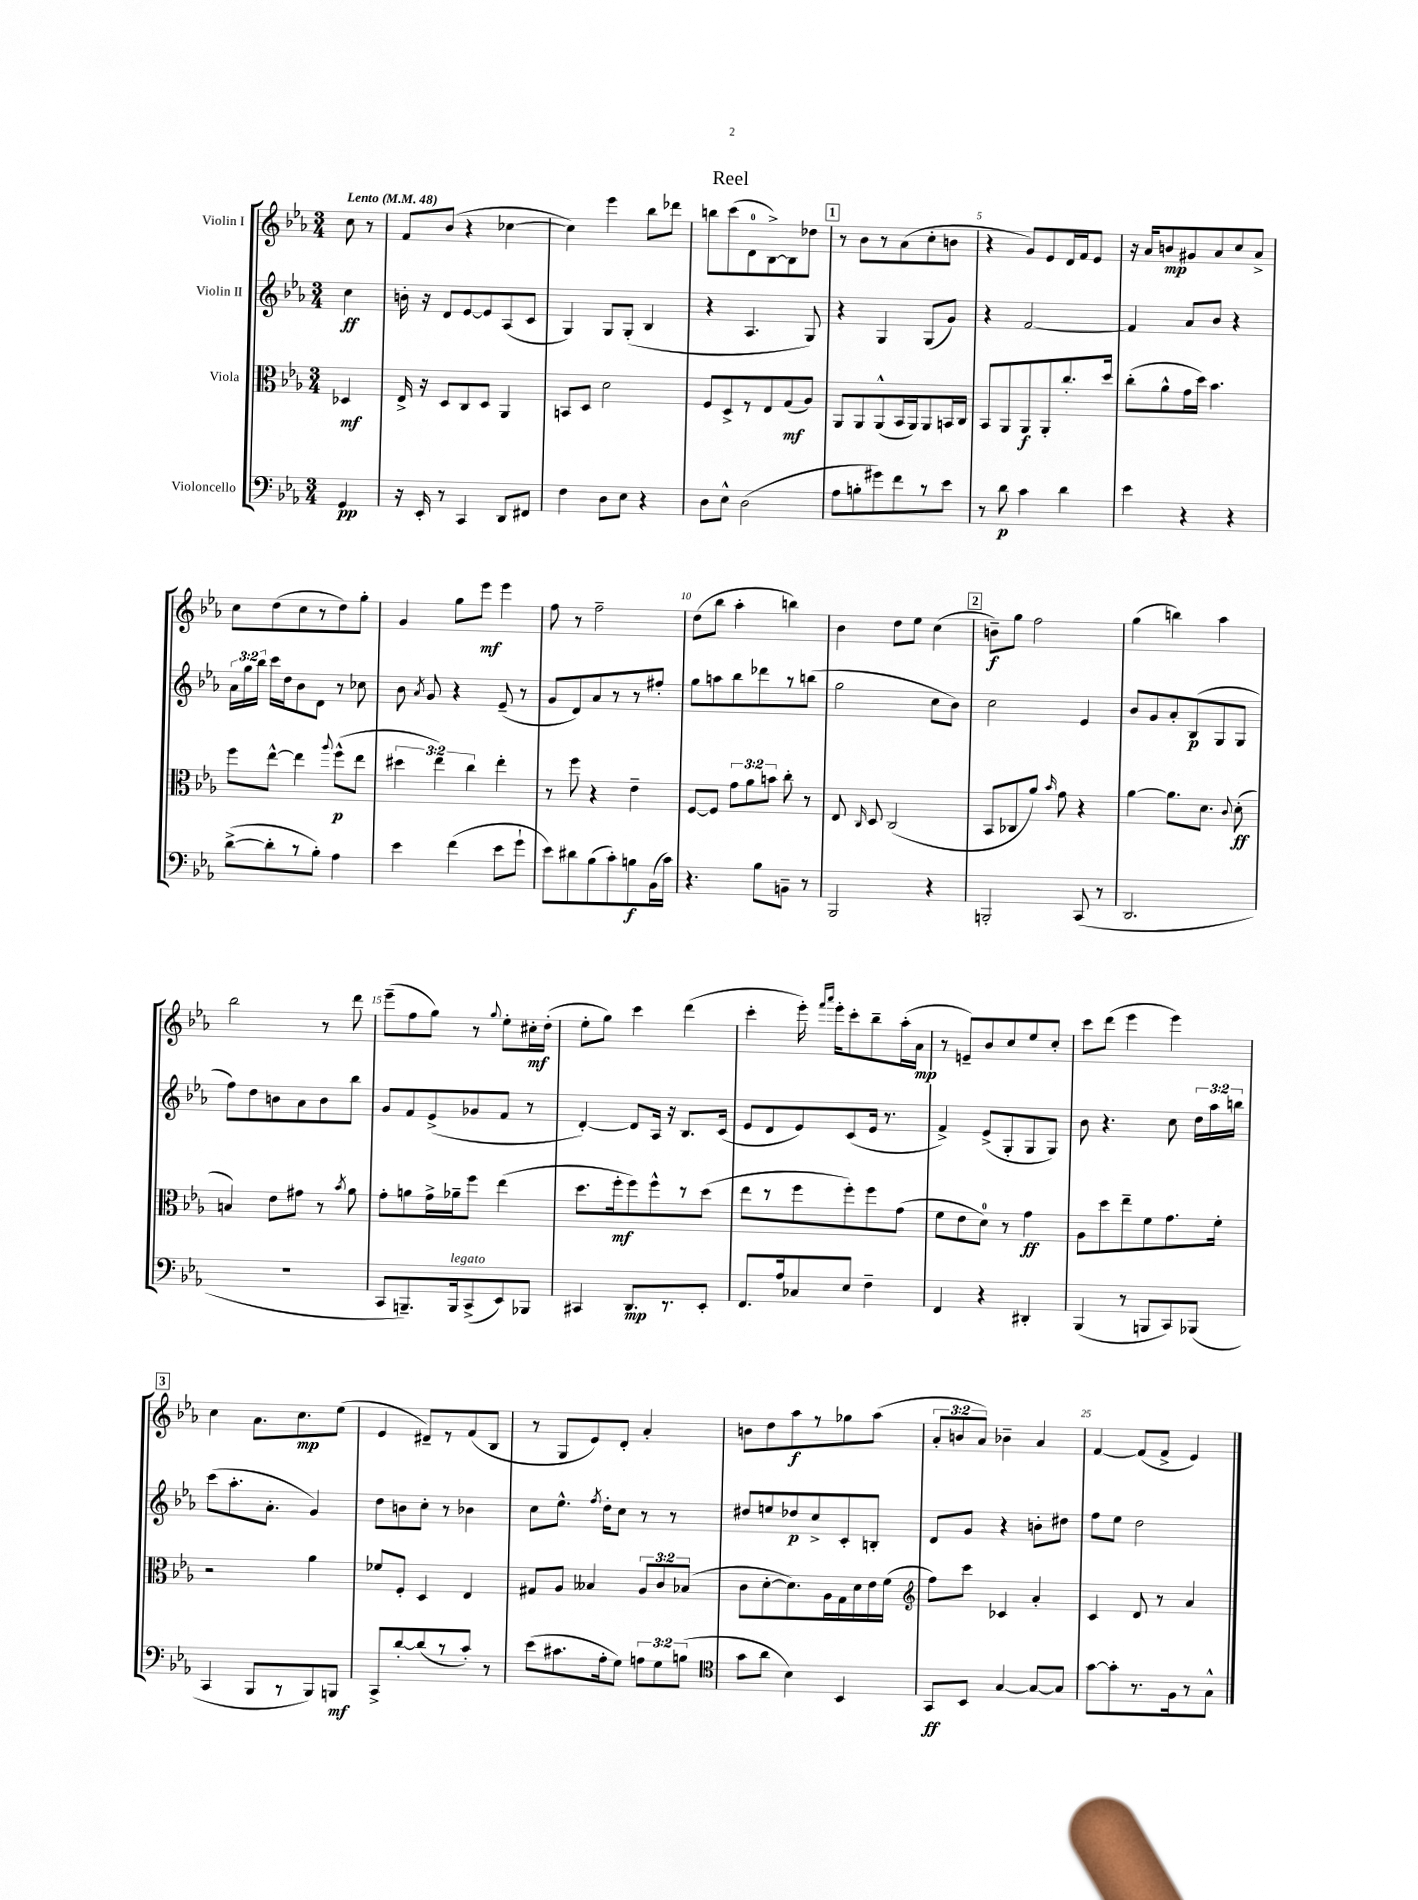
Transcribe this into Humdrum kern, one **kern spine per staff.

**kern	**kern	**kern	**kern
*staff4	*staff3	*staff2	*staff1
*clefF4	*clefC3	*clefG2	*clefG2
*k[b-e-a-]	*k[b-e-a-]	*k[b-e-a-]	*k[b-e-a-]
*M3/4	*M3/4	*M3/4	*M3/4
*MM48	*MM48	*MM48	*MM48
4GG	4D-	4cc	8cc
.	.	.	8r
=	=	=	=
16r	16E-^	16b'	8f
16EE-'	16r	16r	.
8r	8D	8d	(8b-
4CC	8C	[8e-	4r
.	8D	8e-]	.
8DD	4AA-	(8A-	[4cc-
8FF#	.	8c	.
=	=	=	=
4F	8BB	4G)	4cc-])
.	8D	.	.
8D	2d	8G	4eee-
8E-	.	(8G'	.
4r	.	4B-	8bb-
.	.	.	8ddd-
=	=	=	=
8D	8F	4r	8bb
8E-^^	8D^	.	(8ccc
(2D	8r	4.A-	8d
.	8E-	.	[8B-^)
.	(8G	.	8B-]
.	8A-)	8G)	8dd-
=	=	=	=
8A-	8AA-	4r	8r
8B'	8AA-	.	8b-
8g#)	(8AA-^^	4G	8r
8f	16BB-	.	(8a-
.	16AA-)	.	.
8r	8AA-	(8G	8cc'
8e-	16BB	8g)	8b
.	16C	.	.
=	=	=	=
8r	8BB-	4r	4r
8d	8AA-	.	.
4c	8AA-	[2f	8g)
.	8AA-'	.	8e-
4d	8.cc'	.	16d
.	.	.	16f
.	.	.	8e-
.	16dd	.	.
=	=	=	=
4e-	(8cc'	4f]	16r
.	.	.	16a-
.	8a-^^	.	8b
4r	16g	8a-	8g#
.	16dd)	.	.
.	4.b-	8b-	8a-
4r	.	4r	8cc
.	.	.	8a-^
=	=	=	=
([8d^	8ff	24a-	8cc
.	.	24gg	.
.	.	24bb-	.
8d']	[8ee-^^	16ccc	(8dd
.	.	16dd	.
8r	4ee-]	8b-	8cc
8B-')	.	8d	8r
.	8qqaa-	.	.
4A-	(8ff^^	8r	8dd)
.	8ee-	8cc-	8gg'
=	=	=	=
4e-	6dd#	8b-	4g
.	.	8qa-	.
.	.	8g	.
.	6ee-)	.	.
(4f	.	4r	8gg
.	6cc	.	.
.	.	.	8eee-
8e-	4ee-'	(8e-~	4eee-
8g`	.	8r	.
=	=	=	=
8e-)	8r	8g	8ff
8d#	8ff	8d)	8r
(8B-	4r	8a-	2ff~
8c')	.	8r	.
8B	4e-~	8r	.
(16BB-	.	8ff#'	.
16c)	.	.	.
=	=	=	=
4.r	[8F	8gg	(8dd
.	8F]	8aa	8bb-
.	12g	8bb-	4aa-'
.	12a-	.	.
8B-	.	8ddd-	.
.	12b	.	.
8BB~	8cc'	8r	4bb)
8r	8r	(8bb	.
=	=	=	=
2BBB-	8E-	2gg	4b-
.	16qqC	.	.
.	8D	.	.
.	(2C	.	8dd
.	.	.	8ee-
4r	.	8cc	(4cc
.	.	8b-)	.
=	=	=	=
2BBB'	8BB-	2cc	8b~)
.	8C-	.	8gg
.	8a-)	.	2ff
.	16qqb-	.	.
.	8g	.	.
(8CC	4r	4e-	.
8r	.	.	.
=	=	=	=
2.DD	[4a-	8b-	(4gg
.	.	8g	.
.	8.a-]	8a-'	4bb)
.	.	(8B-	.
.	8.d	.	.
.	.	8G	4aa-
.	8qqc	.	.
.	(8d'	8G	.
=	=	=	=
2.r	4B)	8ff)	2bb-
.	.	8dd	.
.	8e-	8b	.
.	8g#	8a-	.
.	8r	8b	8r
.	8qb-	.	.
.	8a-	8bb-	8ddd
=	=	=	=
8CC	8g'	8g	(8eee-~
8.BBB~)	8a	8f	8ff
.	16g^	(8e-^	8gg)
16BBB	16a-~	.	.
(8CC^	8ff	8g-	8r
.	.	.	8qqgg
8EE-)	(4ee-	8f	8ee-'
8BBB-	.	8r	16cc#'
.	.	.	(16dd'
=	=	=	=
4CC#	8.dd	[4d')	8ee-'
.	.	.	8gg)
.	16ff'	.	.
8.DD	8ff)	8d]	4ccc
.	8ff^^	16A-	.
8.r	.	16r	.
.	8r	8.B-	(4ddd
8EE-'	(8dd	.	.
.	.	(16c	.
=	=	=	=
8.FF	8ee-	8e-	4ccc'
.	8r	8d	.
16A-	.	.	.
8C-	8ff	8e-)	16eee-')
.	.	.	16qqfff
.	.	.	16qqaaa-
.	.	.	16eee-'
8E-	8ff')	(8c	8ccc'
4F~	8ff	16e-	8bb-~
.	.	8.r	.
.	(8g	.	(16aa-'
.	.	.	16a-
=	=	=	=
4FF	8f	4f^)	8r
.	8e-	.	8e~)
4r	8d)	(8e-^	8b-
.	8r	8G'	8cc
4DD#'	4g	8G	8ee-
.	.	8G)	8cc'
=	=	=	=
(4BBB-	8A-	8b-	8ccc
.	8dd	4.r	(8ddd
8r	8ee-~	.	4eee-
8BBB	8f	.	.
8CC)	8.g	8cc	4eee-)
(8BBB-	.	24dd	.
.	.	24aa-	.
.	16f'	.	.
.	.	24bb	.
=	=	=	=
4CC	2r	(8ccc	4cc
.	.	8.aa-'	.
8BBB-	.	.	8.a-
.	.	8.a-'	.
8r	.	.	.
.	.	.	8.cc
8BBB-)	4a-	4g)	.
8BBB	.	.	(8ee-
=	=	=	=
8CC^	8f-	8dd	4e-
[8d'	8F'	8b	.
(8d]	4D	8cc'	8d#~)
8r	.	8r	8r
8c')	4E-	4b-	(8f
8r	.	.	8B-
=	=	=	=
(8e-	8G#	8cc	8r
8.c#	8A-	8.ee-^^	8G
.	4B--	.	8e-)
.	.	8qff	.
16A-'	.	16dd'	.
8G)	.	8cc	8d'
12A	12A-	8r	4a-'
12G	12c	.	.
.	.	8r	.
(12B	(12B-	.	.
=	=	=	=
*clefC4	*	*	*
8g	8c	8dd#	8b
8a-	[8d'	8ee	8dd
4B-)	8.d])	8dd-	8aa-
.	.	8cc^	8r
.	16A-	.	.
4BB-	16G	8c'	8gg-
.	16d	.	.
.	16e-	8B'	(8aa-
.	(16f	.	.
=	=	=	=
*	*clefG2	*	*
8GG	8ff)	8d	12a-'
.	.	.	12b
8BB-	8ccc	8g	.
.	.	.	12a-)
[4G	4c-	4r	4b-~
8G_	4a-'	8b'	4a-
8G]	.	8dd#	.
=	=	=	=
[8g	4c	8ff	[4f
8g']	.	8ee-	.
8.r	8d	2dd	(8f]
.	8r	.	8f^
16F	.	.	.
8r	4a-	.	4e-)
8G^^	.	.	.
==	==	==	==
*-	*-	*-	*-
